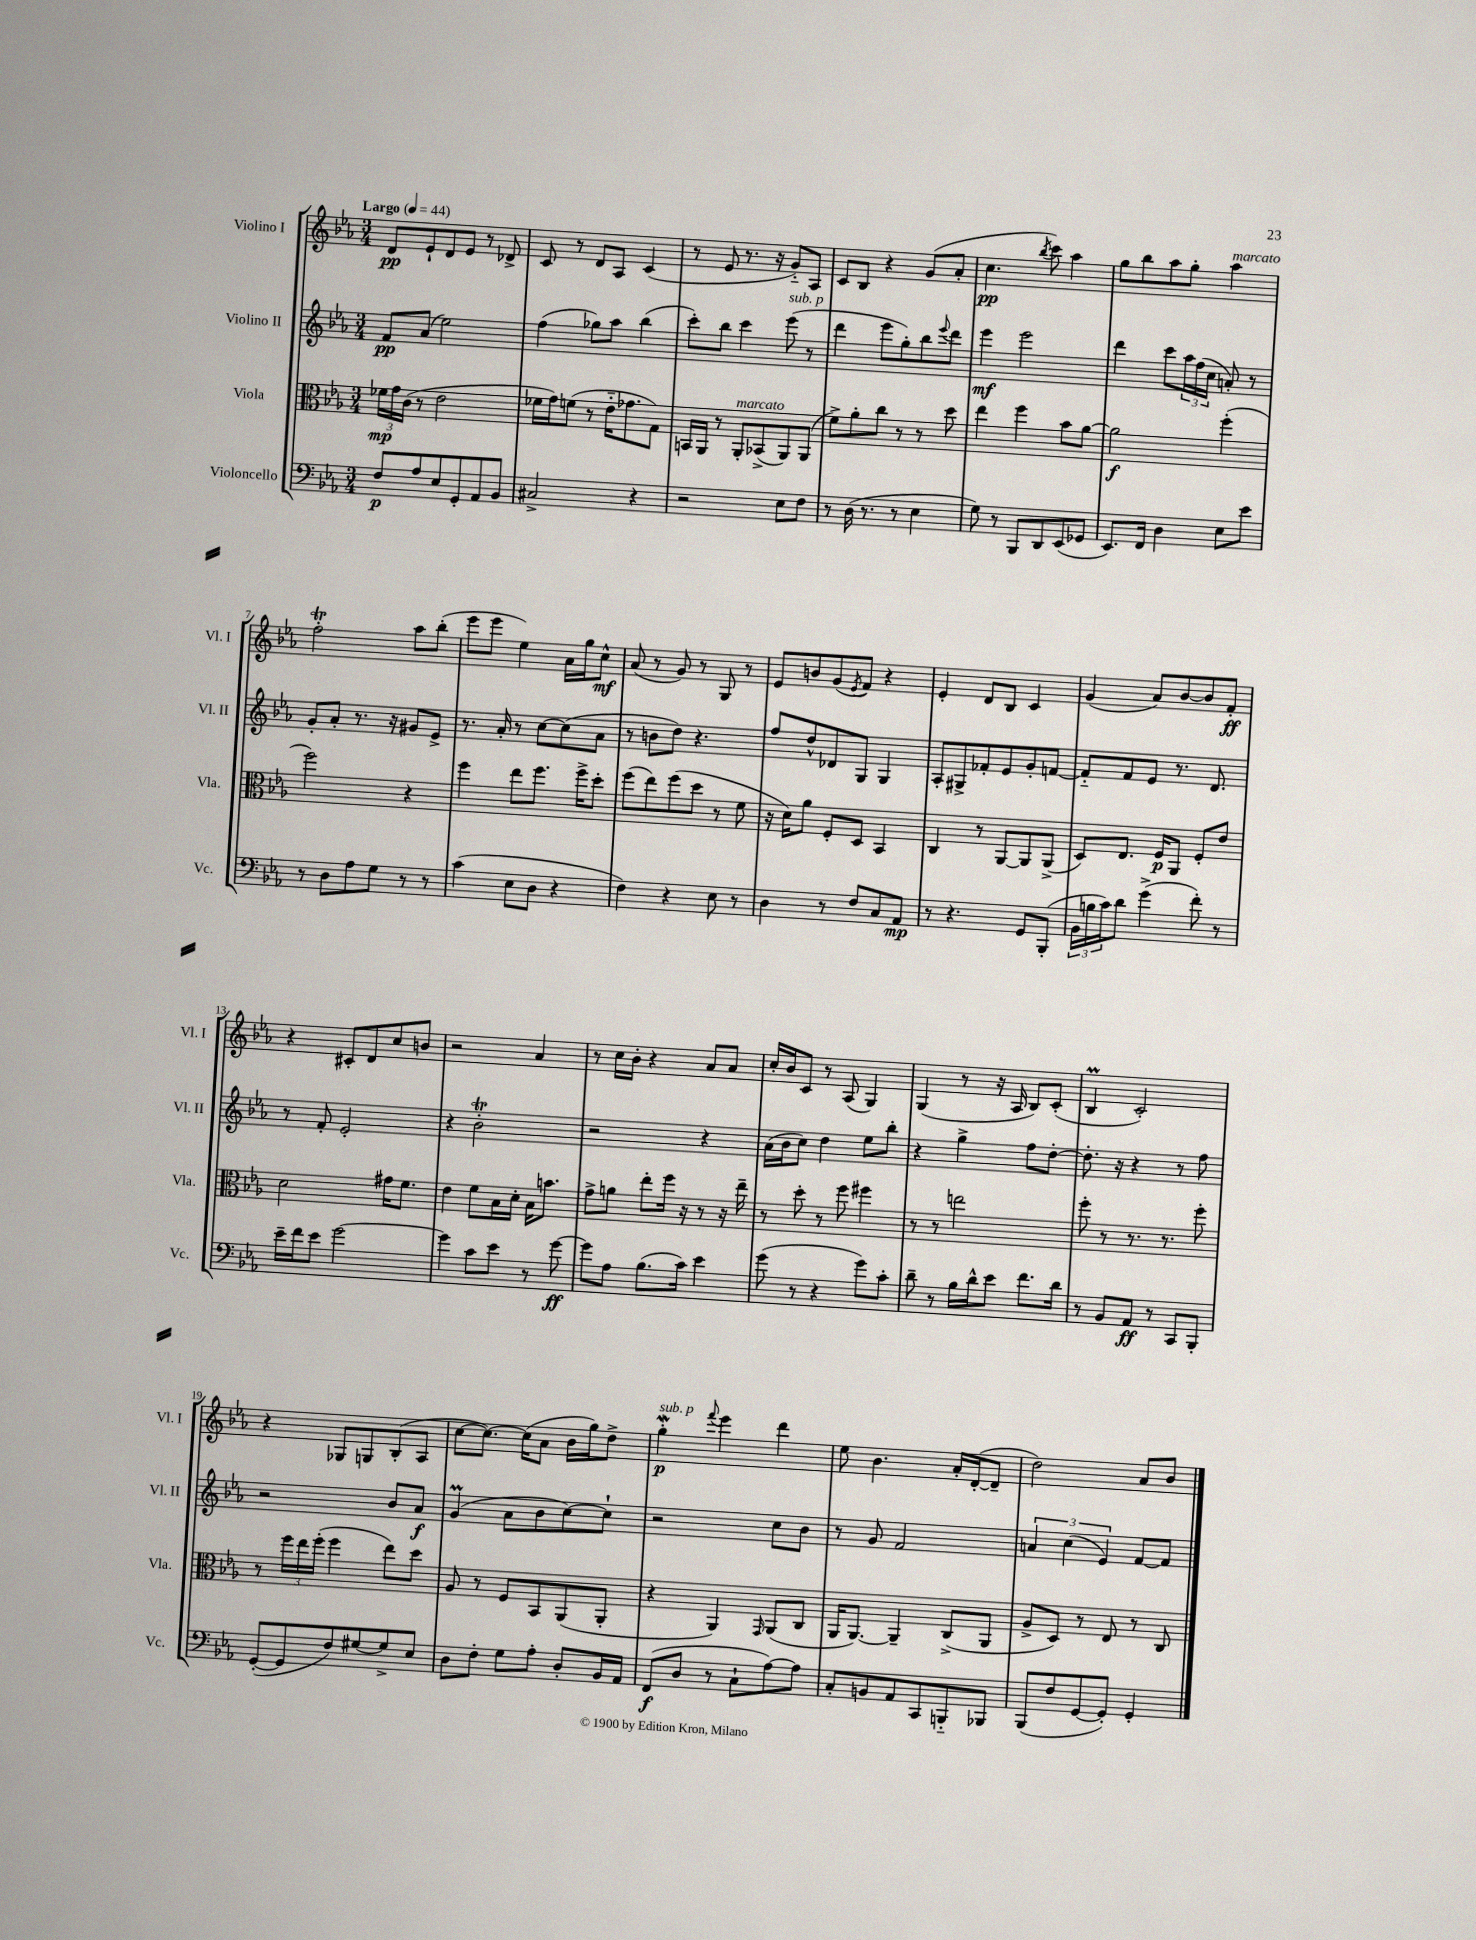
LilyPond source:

<<
\new StaffGroup <<
\new Staff = "s0" \with { instrumentName = "Violino I" shortInstrumentName = "Vl. I" } {
    \clef treble \key ees \major \numericTimeSignature \time 3/4 \tempo "Largo" 4 = 44
    d'8\pp ees'8-! d'8 ees'8 r8 des'8-> |
    c'8 r8 d'8 aes8 c'4( |
    r8 ees'8 r8. r16 g'8-_) aes8 |
    c'8 bes8 r4 g'8( aes'8-. |
    c''4.\pp \acciaccatura { bes''8 } c'''8) aes''4 |
    g''8 bes''8 aes''8 g''8-. aes''4^\markup { \italic "marcato" } |
    f''2-.\trill aes''8 bes''8-.( |
    ees'''8 ees'''8 ees''4) aes'16 g''16 c''8-^\mf |
    aes'8( r8 g'8) r8 g8 r8 |
    ees'8 b'8 g'8( \acciaccatura { ees'8 } f'8) r4 |
    ees'4-. d'8 bes8 c'4 |
    g'4( aes'8) bes'8~ bes'8 f'8-.\ff |
    r4 cis'8-. d'8 c''8 b'8 |
    r2 aes'4 |
    r8 c''16 bes'16-. r4 aes'8 aes'8 |
    c''16-. bes'16 c'8 r8 aes8( g4) |
    g4( r8 r16 aes16 bes8) c'8-.( |
    bes4\prall c'2-.) |
    r4 ges8 g8 bes8-.( aes8 |
    c''8~ c''8.~) c''16( aes'8 bes'16 g''16) d''8-> |
    g''4-.\mordent\p^\markup { \italic "sub. p" } \appoggiatura { f'''8 } ees'''4 d'''4 |
    ees''8 bes'4. aes'16-. d'16~-.( d'8-- |
    d''2) aes'8 bes'8 \bar "|." |
}
\new Staff = "s1" \with { instrumentName = "Violino II" shortInstrumentName = "Vl. II" } {
    \clef treble \key ees \major \numericTimeSignature \time 3/4
    f'8\pp aes'8( ees''2) |
    f''4( ges''8) aes''8 bes''4( |
    c'''8-.) bes''8 c'''4 ees'''8^\markup { \italic "sub. p" }( r8 |
    d'''4 ees'''8 g''8-.) bes''8 \appoggiatura { ees'''8 } d'''8 |
    ees'''4\mf ees'''2 |
    d'''4 c'''8 \tuplet 3/2 { aes''16 f''16( c''16 } a'8-.) r8 |
    g'8-. aes'8-. r8. r16 gis'8 ees'8-> |
    r8. aes'16-. r8 c''8~ c''8( aes'8 |
    r8 b'8 d''8) r4. |
    f''8 d''8-^ des'8 g8 g4 |
    aes8-. gis8-> fes'8-. ees'8 g'8-. f'8~ |
    f'8-_ f'8 ees'8 r8. d'8. |
    r8 f'8-. ees'2-. |
    r4 bes'2-.\trill |
    r2 r4 |
    aes'16( bes'16 c''8) d''4 ees''8 bes''8-. |
    r4 g''4-> f''8 d''8~-. |
    d''8.-. r16 r4 r8 f''8 |
    r2 bes'8 aes'8\f |
    g'4\prall( aes'8 bes'8 c''8~) c''8-! |
    r2 c''8 bes'8 |
    r8 g'8 f'2 |
    \tuplet 3/2 { a'4 c''4( ees'4) } f'8~ f'8 \bar "|." |
}
\new Staff = "s2" \with { instrumentName = "Viola" shortInstrumentName = "Vla." } {
    \clef alto \key ees \major \numericTimeSignature \time 3/4
    \tuplet 3/2 { fes'16\mp g'16 c'16( } r8 ees'2 |
    fes'16 g'16) f'8( r8 ees'16-_ ges'8. g8) |
    b,16 aes,16 r8 aes,8-.^\markup { \italic "marcato" } bes,8->( aes,8) aes,8( |
    f'8->) aes'8-. c''8 r8 r8 d''8 |
    ees''4 f''4 bes'8 aes'8~ |
    aes'2\f f''4-.( |
    f''2) r4 |
    f''4 ees''8 f''8. f''16-> d''8-. |
    f''8( ees''8) f''8( d''8 r8 f'8 |
    r16 d'16) aes'8 f8-. d8 bes,4 |
    c4 r8 aes,8~ aes,8 aes,8->( |
    d8) ees8. f16\p aes,8 f8-. ees'8 |
    d'2 gis'16 f'8. |
    ees'4 f'8 bes16 d'16-. bes16 b'8. |
    g'8-> a'8 ees''8-. f''16 r16 r8 r16 ees''16-- |
    r8 d''8-. r8 f''8 fis''4 |
    r8 r8 e''2 |
    f''8-. r8 r8. r8. f''8-. |
    r8 \tuplet 3/2 { f''16 ees''16 f''16-.( } f''4 ees''8) d''8 |
    aes8 r8 f8 bes,8 aes,8( aes,8-. |
    r4 aes,4) \grace { g,16 } aes,8( c8 |
    aes,16 aes,8.~) aes,4-- c8->( aes,8 |
    aes8-> d8) r8 ees8 r8 c8 \bar "|." |
}
\new Staff = "s3" \with { instrumentName = "Violoncello" shortInstrumentName = "Vc." } {
    \clef bass \key ees \major \numericTimeSignature \time 3/4
    f8\p aes8 ees8 g,8-. aes,8 bes,8 |
    cis2-> r4 |
    r2 ees8 f8 |
    r8 d16( r8. r8 ees4 |
    g8) r8 bes,,8 d,8 ees,8( ges,8 |
    ees,8.) f,16 d4 ees8 ees'8 |
    r8 d8 aes8 g8 r8 r8 |
    c'4( ees8 d8 r4 |
    f4) r4 ees8 r8 |
    d4 r8 f8 c8 aes,8\mp |
    r8 r4. g,8 bes,,8-.( |
    \tuplet 3/2 { bes,16 b16 c'16) } d'8 g'4->( f'8-.) r8 |
    ees'16-- f'16 ees'8 g'2~ |
    g'4 c'8 ees'8 r8 g'8~\ff |
    g'8 aes8 bes8.( c'16) ees'4 |
    g'8( r8 r4 g'8) c'8-. |
    d'8-- r8 bes16 d'16-^ ees'8 f'8. d'16 |
    r8 bes,8 aes,8\ff r8 c,8 bes,,8-. |
    g,8~-.( g,8 f8) gis8~ gis8-> ees8 |
    d8 f8-. g8 aes8-. d8-. bes,16 aes,16 |
    f,8\f( d8 r8 c8-! aes8~) aes8 |
    c8-. b,8 aes,8 c,8 b,,8-_ bes,,8 |
    bes,,8( f8 g,8~ g,8-.) g,4-. \bar "|." |
}
>>
>>
